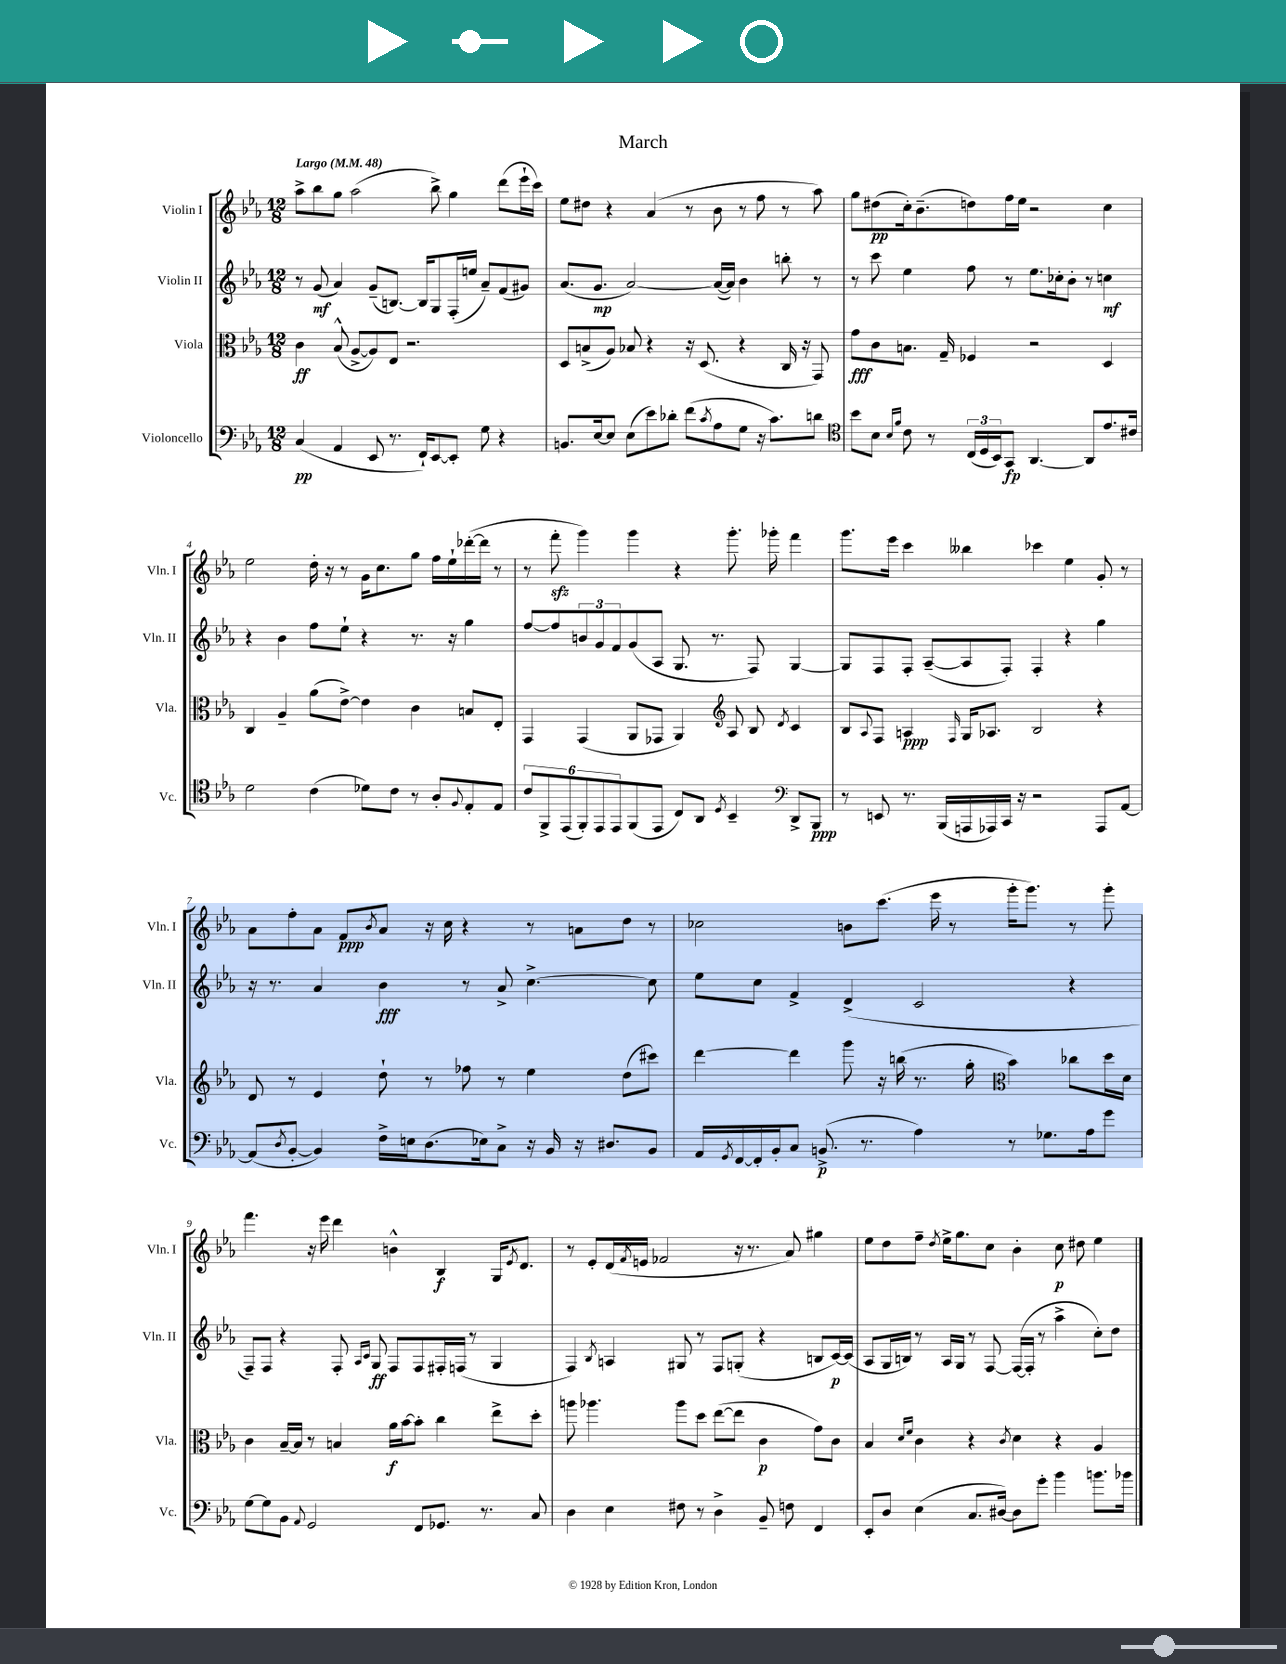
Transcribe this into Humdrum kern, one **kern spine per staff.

**kern	**kern	**kern	**kern
*staff4	*staff3	*staff2	*staff1
*clefF4	*clefC3	*clefG2	*clefG2
*k[b-e-a-]	*k[b-e-a-]	*k[b-e-a-]	*k[b-e-a-]
*M12/8	*M12/8	*M12/8	*M12/8
*MM48	*MM48	*MM48	*MM48
(4C/	4c\	8r	8aa-^\L
.	.	(8g/	8bb-\
4AA-/	(8B-^^/	4a-/)	8gg\J
.	[8A-^/L	.	(2aa-\
8EE-/	8A-/])	(8g~/L	.
8.r	8E-/J	[8.B/J)	.
.	2.r	.	.
16FF`/LK)	.	16B/]LK	.
[8EE-/	.	8G/	8bb-^\)
8EE-'/]J	.	(16F'/L	4gg\
.	.	16ee/JJ	.
8G\	.	8a-~/L)	.
4r	.	(8f/	(8ddd\L
.	.	8g#/J)	16eee-`\L
.	.	.	16ccc\JJ)
=	=	=	=
8.BB/L	8D/L	(8.a-/L	8ee-\L
.	(8B^/	.	8dd#\J
[16E-/k	.	8.g/J	.
8E-/]J	8A-/J)	.	4r
(8E-\L	8B-/	[2a-/)	.
8e-\)	4r	.	(4a-/
8d-'\J	.	.	.
(8f\L	16r	.	8r
.	(8.D/	.	.
8qc/	.	.	.
8A-\	.	(16a-/_LL	8b-\
.	.	16a-/]JJ)	.
8G\J	4r	4b-\	8r
16r	.	.	8ff\
8.c\L)	.	.	.
.	16C/	8bb'\	8r
.	16r	.	.
8d\J	8GG/)	8r	8aa-\)
=	=	=	=
*clefC4	*	*	*
8b-\L	8g\L	8r	8gg\L
8B-\J	8c\	8ccc\	(8dd#\
16qqB-/LL	.	.	.
16qqf/JJ	.	.	.
8c\	8.B\J	4ee-\	16cc'\k)
.	.	.	(8.b-~\
8r	.	.	.
.	16G~/	.	.
(24C/LL	4F-/	8ff\	8dd\)
24D/	.	.	.
24BB-/J)	.	.	.
8GG/J	.	8r	16ff\L
.	.	.	16ee-\JJ
[4.AA-/	2r	8.ee-\L	2r
.	.	16cc-'\k	.
.	.	8b-'\J	.
8AA-/]L	.	8r	.
8.e-/	4D/	4cc\	4cc\
16c#/Jk	.	.	.
=	=	=	=
2d\	4C/	4r	2ee-\
.	4A-~/	4b-\	.
(4c\	(8a-\L	8ff\L	16dd'\
.	.	.	16r
.	[8e-^\J)	8ee-`\J	8r
8d-\L)	4e-\]	4r	16g\LK
.	.	.	8.cc\
8c\J	.	.	.
8r	4c\	8.r	8gg\J
8A-'/L	.	.	16ff\LL
.	.	16r	16ee-`\
8qqF/	.	.	.
8E-'/	8B/L	4gg\	([16ddd-'\
.	.	.	16ddd-\]JJ
8E-/J	8E-'/J	.	8r
=	=	=	=
12c/L	4GG/	[8ff/L	8r
12FF^/	.	.	.
.	.	8ff/]	8fff'\
(12EE-/	.	.	.
12FF'/)	(4GG/	12b/	4ggg\)
12EE-/	.	12g/	.
12EE-/	.	12f/	.
(8FF/	8AA-/L	(8g/	4ggg\
8EE-/J	8GG-/J	8A-/J	.
8C/L)	4AA-/)	8.G/	4r
8AA-/J	.	.	.
.	.	8.r	.
*	*clefG2	*	*
8qD/	.	.	.
4BB-~/	8A-/	.	8.ggg'\
.	8B-/	8F/)	.
.	.	.	16ggg-'\
*clefF4	*	*	*
.	8qd/	.	.
8DD^/L	4c/	[4G/	4fff\
8BBB-/J	.	.	.
=	=	=	=
8r	8B-/L	8G/]L	8.ggg\L
.	8qqA-/	.	.
8EE/	8F/J	8F/	.
.	.	.	16eee-\Jk
8.r	4A/	8F'/J	4ccc\
.	.	([8A-~/L	.
(16BBB-/LL	.	.	.
.	16qqF/	.	.
16AAA/	16G/LK	8A-/]	4bb--\
16AAA-/)	8.A-/J	.	.
16CC/JJ	.	8F'/J)	.
16r	.	.	.
2r	2B-/	4F'/	4ccc-\
.	.	4r	4ee-\
8AAA-/L	4r	4gg\	8g'/
[8AA-/J	.	.	8r
=	=	=	=
(8AA-/]L	8d/	16r	8a-\L
.	.	8.r	.
8qD/	.	.	.
[8BB-'/J	8r	.	8ff'\
4BB-/])	4e-/	4a-/	8a-\J
.	.	.	8f/L
.	.	.	8qb-/
16F^\LL	8dd`\	4b-\	8a-/J
16E\J	.	.	.
(8.D\	8r	.	16r
.	.	.	16cc\
.	8ff-\	8r	4r
16E-\k)	.	.	.
8C^\J	8r	8a-^/	.
16r	4ee-\	[4.cc^\	8r
16BB-/	.	.	.
16r	.	.	8a\L
8.D#/L	.	.	.
.	(8dd\L	.	8dd\J
8BB-/J	8ccc#\J)	8cc\]	8r
=	=	=	=
16AA-/LL	[4ddd\	8ee-\L	2cc-\
8qGG/	.	.	.
[16FF/	.	.	.
16FF'/]	.	8cc\J	.
16BB-'/J	.	.	.
8C/J	4ddd\]	4f^/	.
(8.BB^/	.	.	.
.	8ggg\	(4d^/	8b\L
8.r	.	.	.
.	16r	.	(8.ccc\J
.	(16bb\	.	.
4A-\)	8.r	2c/	.
.	.	.	16eee-\
.	.	.	8r
.	16gg'\	.	.
*	*clefC3	*	*
8r	4b-\)	.	16ggg'\LK
.	.	.	8.ggg\J)
8.G-\L	.	.	.
.	8cc-\L	4r	8r
16A-\k	.	.	.
8g\J	16dd\L	.	8ggg'\
.	16d\JJ	.	.
=	=	=	=
[8G\L	4c\	8F~/L)	4.fff\
8G\]	.	8F/J	.
8BB-\J	[16B-~/LL	4r	.
.	16B-/]JJ	.	.
8qqAA-/	.	.	.
2GG/	8r	.	16r
.	.	.	16eee-\
.	4B/	8F'/	4ddd\
.	.	16qqA-/LL	.
.	.	16qqc/JJ	.
.	.	8G/	.
.	16a-\LL	8F/L	4b^^\
.	[16b-\J	.	.
8FF/L	8b-'\]J	8F/	.
8.GG-/J	4cc\	16F#'/L	4B-/
.	.	(16F/JJ	.
.	.	8r	.
8.r	.	.	.
.	8ee-^\L	4G/	16G/LK
.	.	.	8qe-/
.	.	.	8.d/J
8C/	8dd'\J	.	.
=	=	=	=
4D\	8aa\	4F/)	8r
.	4.aa-\	.	8e-'/L
.	.	8qB-/	.
4E-\	.	4A/	(16d/L
.	.	.	8qf/
.	.	.	16e/JJ
.	.	.	2f-/
8F#\	8aa-\L	8G#/	.
8r	8dd\J	8r	.
4D^\	([8ee-\L	8F/L	.
.	8ee-\]J	(8G'/J	16r
.	.	.	8.r
8BB-~/	4c\	4r	.
8F\	.	.	8a-/)
4FF/	8g\L)	8B/L	4gg#\
.	8c\J	[16c/L)	.
.	.	(16c/]JJ	.
=	=	=	=
8EE-'/L	4B-/	8A-/L	8ee-\L
8D/J	.	16G/L	8dd\
.	.	16B/JJ)	.
.	16qqd/LL	.	.
.	16qqf/JJ	.	.
(4E-\	4c\	8r	8ff~\J
.	.	.	8qdd/
.	.	16A-/LL	16ee-^\LK
.	.	16G/JJ	8.gg\
8.C/L	4r	8r	.
.	.	[8F/	8cc\J
[16D#/Jk)	.	.	.
.	8qc/	.	.
8D#\]L	4d\	(16F/_LL	4b-'\
.	.	16F'/]JJ	.
8g'\J	.	8r	.
4b-\	4r	4aa-^\	8cc\
.	.	.	8dd#\
8.b\L	4A-/	8cc'\L)	4ee-\
.	.	8dd\J	.
16b-\Jk	.	.	.
==	==	==	==
*-	*-	*-	*-
